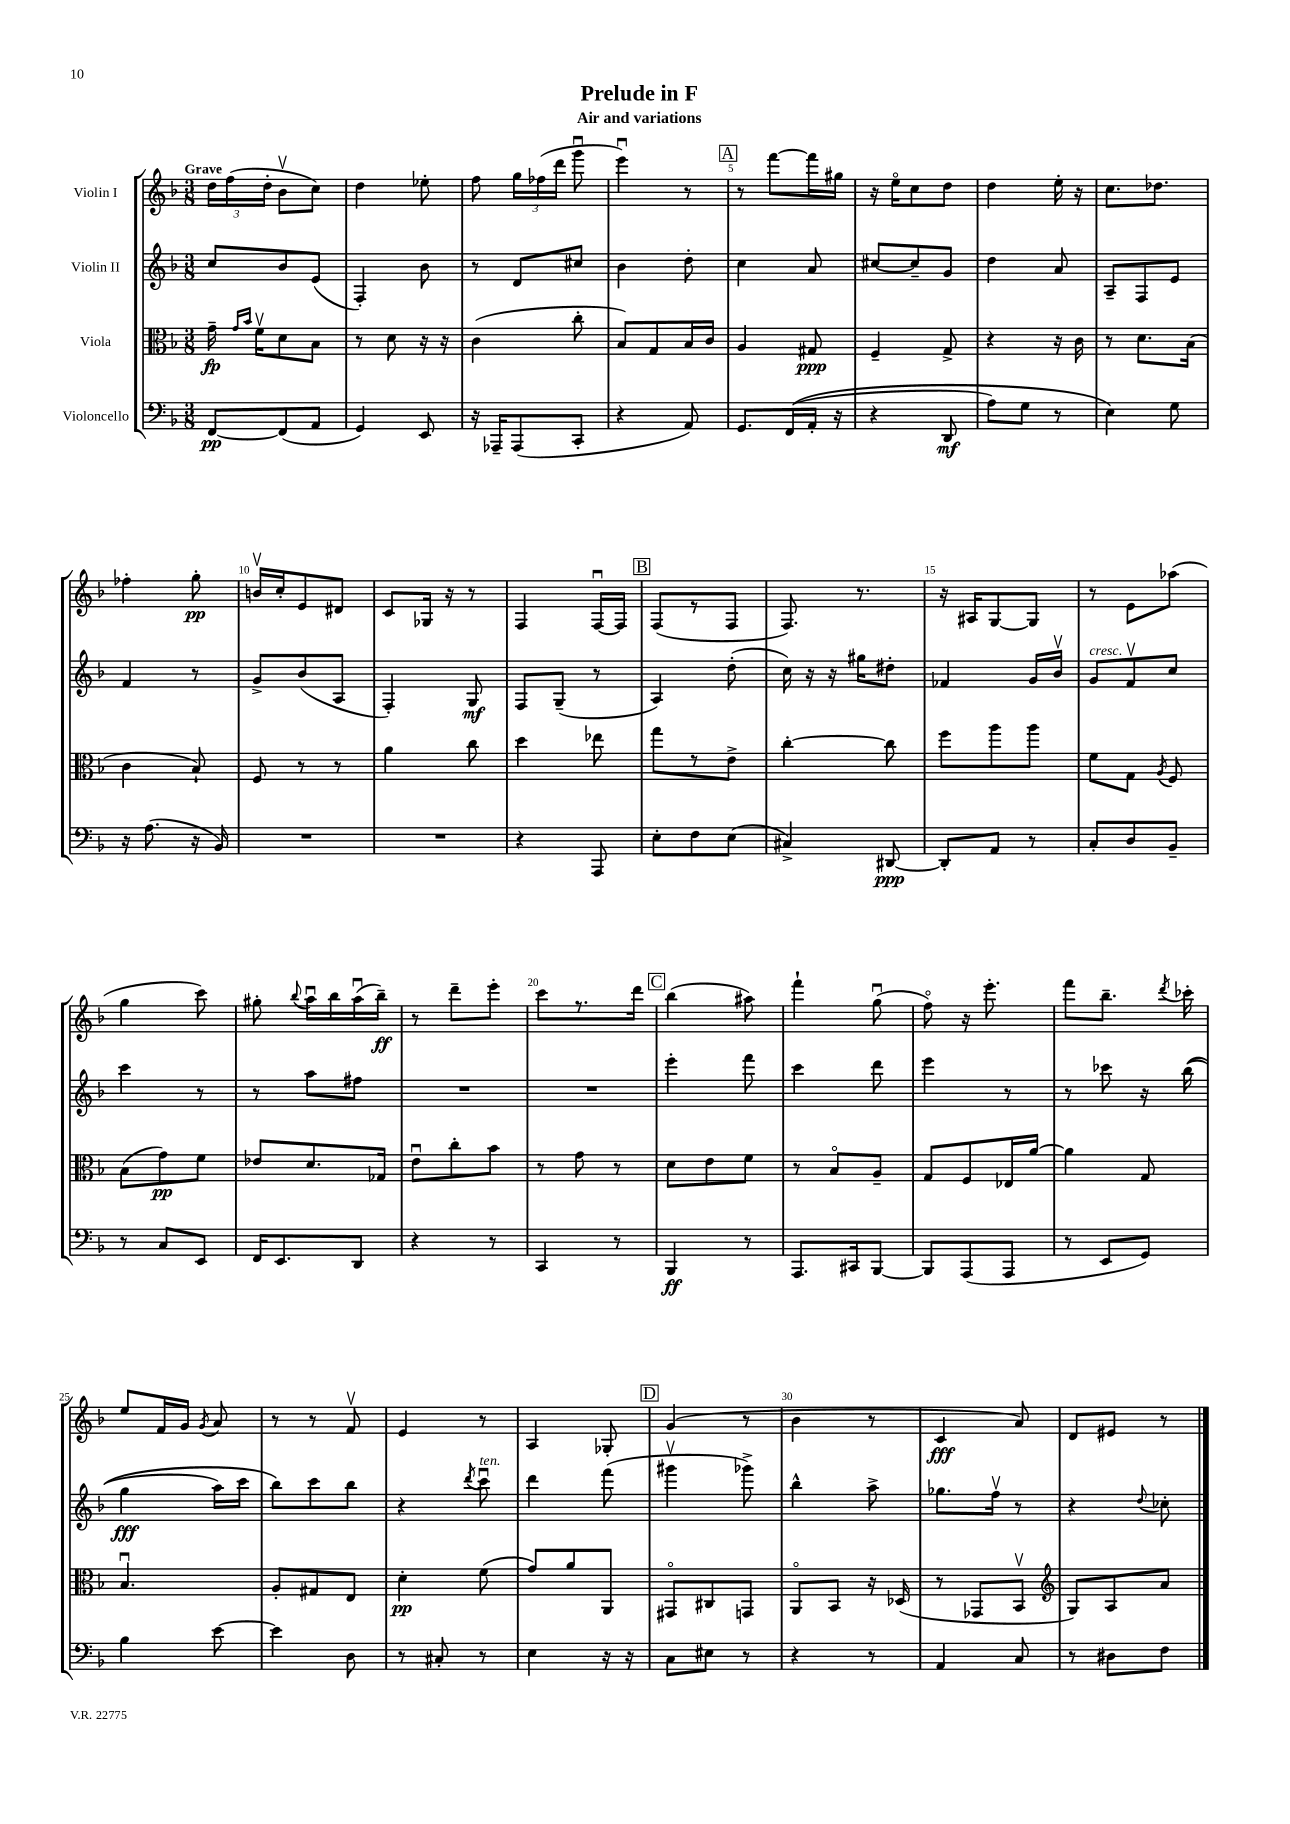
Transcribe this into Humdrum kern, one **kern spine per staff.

**kern	**kern	**kern	**kern
*staff4	*staff3	*staff2	*staff1
*clefF4	*clefC3	*clefG2	*clefG2
*k[b-]	*k[b-]	*k[b-]	*k[b-]
*M3/8	*M3/8	*M3/8	*M3/8
[8FF	16g~	8cc	24dd
.	.	.	(24ff
.	16qqg	.	.
.	16qqb-	.	.
.	16fv	.	.
.	.	.	24dd'
(8FF]	8d	8b-	8b-v
8AA	8B-	(8e	8cc)
=	=	=	=
4GG)	8r	4F')	4dd
.	8d	.	.
8EE	16r	8b-	8ee-'
.	16r	.	.
=	=	=	=
16r	(4c	8r	8ff
16AAA-~	.	.	.
(8AAA-	.	8d	24gg
.	.	.	(24ff-
.	.	.	24ddd
8CC'	8cc'	8cc#	8gggu
=	=	=	=
4r	8B-)	4b-	4eeeu)
.	8G	.	.
8AA)	16B-	8dd'	8r
.	16c	.	.
=	=	=	=
8.GG	4A	4cc	8r
.	.	.	[8fff
&((16FF	.	.	.
16AA'	8G#	8a	16fff]
16r	.	.	16gg#
=	=	=	=
4r	4F~	[8cc#	16r
.	.	.	16eeo
.	.	8cc#~]	8cc
8DD	8G^	8g	8dd
=	=	=	=
8A)	4r	4dd	4dd
8G	.	.	.
8r	16r	8a	16ee'
.	16c	.	16r
=	=	=	=
4E&)	8r	8A~	8.cc
.	8.d	8F	.
.	.	.	8.dd-
8G	.	8e	.
.	(16B-	.	.
=	=	=	=
16r	4c	4f	4ff-'
(8.A	.	.	.
16r	8B-`)	8r	8gg'
16BB-)	.	.	.
=	=	=	=
4.r	8F	8g^	16bv
.	.	.	16cc'
.	8r	(8b-	8e
.	8r	8A	8d#
=	=	=	=
4.r	4a	4F')	8c
.	.	.	16G-
.	.	.	16r
.	8cc	8G	8r
=	=	=	=
4r	4dd	8F	4F
.	.	(8G~	.
8AAA	8ee-	8r	[16Fu
.	.	.	16F]
=	=	=	=
8E'	8gg	4A)	(8F
8F	8r	.	8r
(8E	8e^	(8dd'	8F
=	=	=	=
4C#^)	[4cc'	16cc)	8.F)
.	.	16r	.
.	.	16r	.
.	.	16gg#	8.r
[8DD#	8cc]	8dd#'	.
=	=	=	=
8DD#']	8ff	4f-	16r
.	.	.	16A#
8AA	8aa	.	[8G
8r	8aa	16g	8G]
.	.	16b-v	.
=	=	=	=
8C'	8f	8g	8r
8D	8G	8fv	8e
.	8qA	.	.
8BB-~	8F	8cc	(8aa-
=	=	=	=
8r	(8B-	4ccc	4gg
8C	8g)	.	.
8EE	8f	8r	8ccc)
=	=	=	=
16FF	8e-	8r	8gg#'
8.EE	.	.	.
.	.	.	8qqbb-
.	8.d	8aa	16aau
.	.	.	16bb-
8DD	.	8ff#	(16aau
.	16G-	.	16bb-~)
=	=	=	=
4r	8eu	4.r	8r
.	8cc'	.	8ddd~
8r	8b-	.	8eee'
=	=	=	=
4CC	8r	4.r	8ccc
.	8g	.	8.r
8r	8r	.	.
.	.	.	16ddd
=	=	=	=
4BBB-	8d	4eee'	(4bb-
.	8e	.	.
8r	8f	8fff	8aa#)
=	=	=	=
8.AAA	8r	4ccc	4fff`
.	8B-o	.	.
16CC#	.	.	.
[8BBB-	8A~	8ddd	(8ggu
=	=	=	=
8BBB-]	8G	4eee	8ffo)
(8AAA	8F	.	16r
.	.	.	8.eee'
8AAA	16E-	8r	.
.	[16a	.	.
=	=	=	=
8r	4a]	8r	8fff
8EE	.	8ccc-	8.bb-~
8GG)	8G	16r	.
.	.	.	8qddd
.	.	&((16bb-	16ccc-'
=	=	=	=
4B-	4.B-u	4gg	8ee
.	.	.	16f
.	.	.	16g
.	.	.	8qg
[8e	.	16aa)	8a
.	.	16ccc	.
=	=	=	=
4e]	8A'	8bb-&)	8r
.	8G#	8ccc	8r
8D	8E	8bb-	8fv
=	=	=	=
8r	4d'	4r	4e
8C#'	.	.	.
.	.	8qddd	.
8r	(8f	8cccu	8r
=	=	=	=
4E	8g)	4ddd	4A
.	8a	.	.
16r	8AA	(8fff	8G-'
16r	.	.	.
=	=	=	=
8C	8GG#o	4ggg#v	(4g
8E#	8C#	.	.
8r	8GG	8ggg-^)	8r
=	=	=	=
4r	8AAo	4bb-^^	4b-
.	8BB-	.	.
8r	16r	8aa^	8r
.	(16D-	.	.
=	=	=	=
4AA	8r	8.gg-	4c
.	8GG-	.	.
.	.	16ffv	.
8C	8BB-v	8r	8a)
=	=	=	=
*	*clefG2	*	*
8r	8G)	4r	8d
8D#	8A	.	8e#
.	.	8qqdd	.
8F	8a	8cc-'	8r
==	==	==	==
*-	*-	*-	*-
